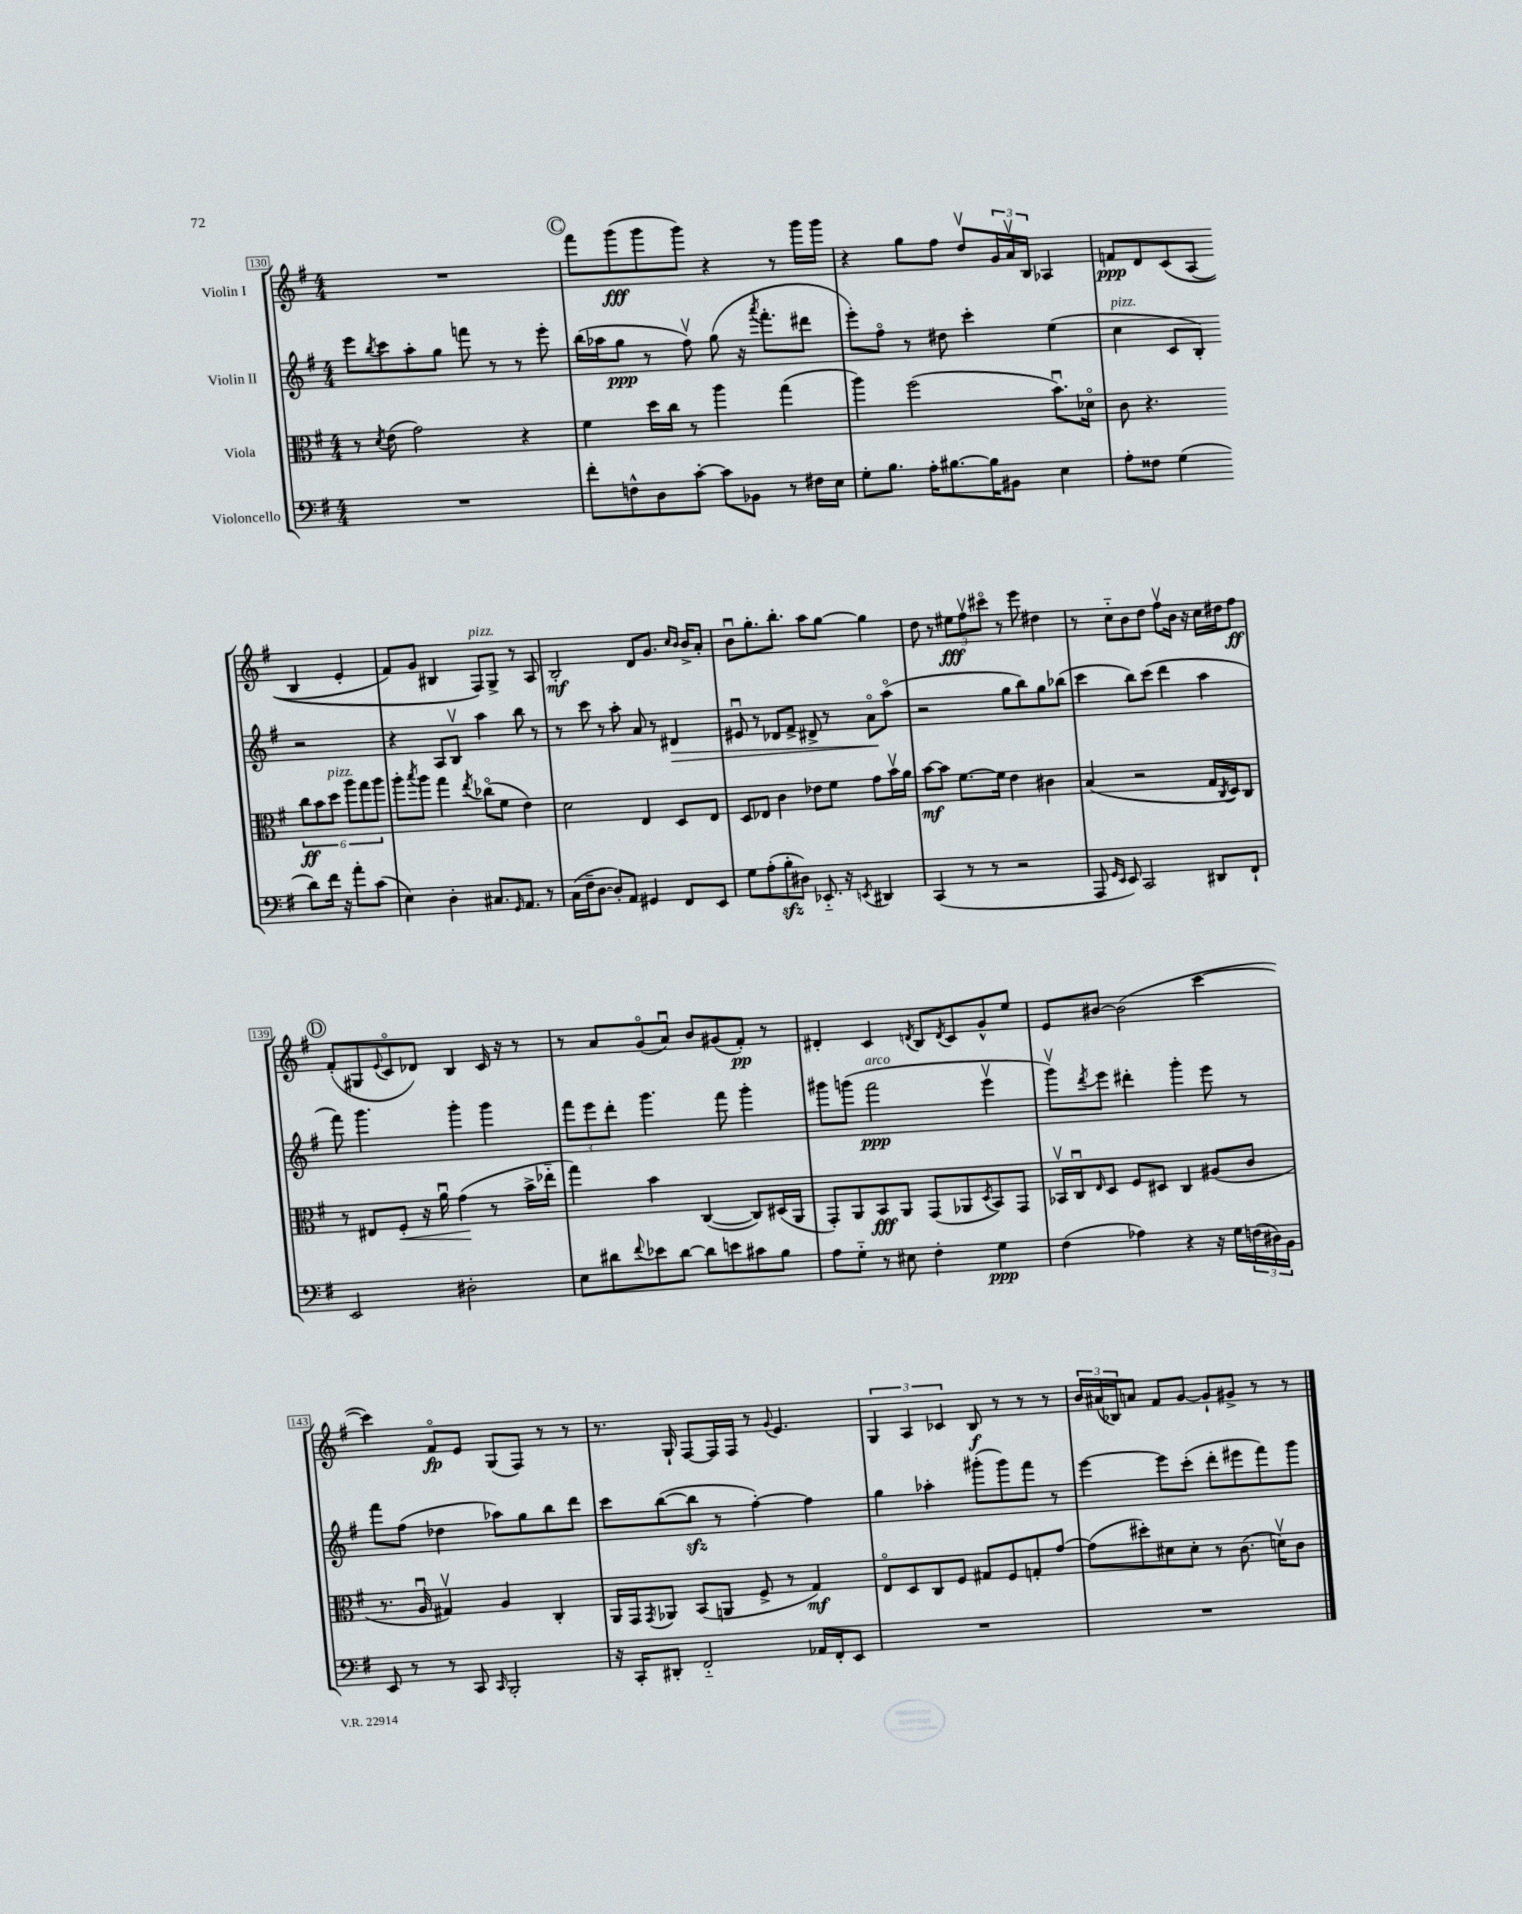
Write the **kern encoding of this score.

**kern	**kern	**kern	**kern
*staff4	*staff3	*staff2	*staff1
*clefF4	*clefC3	*clefG2	*clefG2
*k[f#]	*k[f#]	*k[f#]	*k[f#]
*M4/4	*M4/4	*M4/4	*M4/4
1r	8r	8eee	1r
.	8qd	8qbb	.
.	(8e	8ccc	.
.	2g)	8aa'	.
.	.	8gg	.
.	.	8fff	.
.	.	8r	.
.	4r	8r	.
.	.	8eee'	.
=	=	=	=
8f#'	4f#	(16bb	8fff#
.	.	16aa-	.
8F^^	.	8gg	(8ggg
8D	16dd	8r	8ggg
.	16cc	.	.
[8c'	8r	8ff#v)	8ggg)
8c]	4aa	(8gg	4r
8BB-	.	16r	.
.	.	8qaaa	.
.	.	8.fff#'	.
8r	(4gg	.	8r
16F#	.	8ddd#	16ggg
16E	.	.	16ggg
=	=	=	=
8G'	4aa)	8eee')	4r
8.B	.	8ff#o	.
.	(2ff#	8r	8gg
16A'	.	.	.
[8.B#	.	8dd#	8ff#
.	.	4ccc'	8ddv
16B#]	.	.	.
8BB#	.	.	24g
.	.	.	24av
.	.	.	24B
4E	8.bu)	(4ee	4A-
.	16d-o	.	.
=	=	=	=
8A'	8c	4cc	8f
8F##	4.r	.	8d
(4G	.	8c	&(8c
.	.	8B')	(8A
8d)	12cc	2r	4B
.	12b	.	.
16f#	.	.	.
.	12dd	.	.
16r	.	.	.
8a'	12aa	.	4e'
.	12gg	.	.
(8c	.	.	.
.	12aa	.	.
=	=	=	=
4E)	8aa'	4r	8f#)
.	8qbb	.	.
.	8aa	.	8g
4D'	4gg	8A	4B#
.	.	8Bv	.
.	8qee	.	.
8.C#	(8cc-o	4aa	8F#&)
.	8f#	.	8G^
16qqGG	.	.	.
8.AA	.	.	.
.	4e)	8bb	8r
8r	.	8r	8A
=	=	=	=
(16C	2d	8r	2B'
16F#~	.	.	.
[8D	.	8ccc	.
8D'])	.	8r	.
8AA	.	8aa'	.
4GG#	4E	8a	8d
.	.	8r	8.g
8FF#	8D	4d#	.
.	.	.	16qqcc
.	.	.	16qqb
.	.	.	16b^
8EE	8E	.	8a'
=	=	=	=
8G	8D	8e#u	8bu
(8A'	8E-	8r	8.gg'
8B'	4c	8d-	.
.	.	.	8.bb'
8D#)	.	8f#^	.
8.EE-'~	8e-	8d#^	8aa
.	8f#	8r	[8gg
16r	.	.	.
8qEE	.	.	.
4DD#	8g	8ao	4gg]
.	16bv	(8aao	.
.	16a	.	.
=	=	=	=
(4CC	[8b	2r	8dd
.	8b]	.	8r
8r	[8.f#	.	12ee#
.	.	.	12ff#v
8r	.	.	.
.	.	.	12ccc#o
.	16f#]	.	.
2r	4e	8gg	8r
.	.	8bb)	8eee
.	4c#	8gg	4dd#
.	.	(8bb-	.
=	=	=	=
8AAA	(4B	4ccc	8r
16qqGG	.	.	.
16qqEE	.	.	.
8EE)	.	.	8cc'~
2CC	2r	8bb)	8b
.	.	(8ccc	8dd
.	.	4ddd	8ff#v
.	.	.	16b
.	.	.	16r
8DD#	16G	4aa	16cc
.	8qC	.	.
.	16D)	.	16dd#
8FF#`	8C	.	8ff#
=	=	=	=
2EE	8r	8fff#)	(8f#'
.	8E#	4.ggg	8G#
.	.	.	8qqe
.	8F#'	.	8co
.	16r	.	8d-)
.	16au	.	.
2D#'	(4g	4ggg'	4B
.	8r	4ggg	16c
.	.	.	16r
.	16b^	.	8r
.	16ee-'~	.	.
=	=	=	=
8E	4gg)	12fff#	8r
.	.	12eee	.
8d#	.	.	8a
.	.	12ddd'	.
8qqf#	.	.	.
8e-	4b	4.ggg	(8go
[8d#	.	.	8au)
8d#]	([4C	.	8b
8e	.	8fff#	(8g#
8c#	8C])	4ggg'	8f#')
8B	(16D#	.	8r
.	16AA	.	.
=	=	=	=
8A	8GG')	8ggg#	4d#'
8G'~	8AA	(8ggg	.
8r	8BB	2fff#	4c
8E#	8AA	.	.
.	.	.	8qd
4F#'	(8GG	.	8B
.	.	.	8qd
.	8AA-	.	8c
.	8qD	.	.
4G	8BB)	4eeev	8g^^
.	8GG	.	8ee
=	=	=	=
(4F#	16BB-v	8gggv)	8e
.	16Cu	.	.
.	16qqE	8qddd	.
.	8D	8eee	[8b#
4A-)	8F#	4ddd#'	(2b#]
.	8D#	.	.
4r	4C	4ggg'	.
16r	(8A#	8eee	[4ccc
16G	.	.	.
(24F	8c	8r	.
24D#)	.	.	.
24BB	.	.	.
=	=	=	=
8EE	8.r	8fff#	4ccc])
8r	.	(8ff#	.
.	16Au	.	.
8r	4G#v)	4dd-	8f#o
8CC	.	.	8e
16qqCC	.	.	.
2BBB'	4A	8aa-)	(8G
.	.	8gg	8F#)
.	4C'	8bb	8r
.	.	8ddd	8r
=	=	=	=
16r	16AA	8ccc	8.r
16CC'	16GG	.	.
.	8qGG	.	.
8DD#'	8AA-	([8bb	.
.	.	.	16G`
2FF#'~	(8BB	8bb]	[8F#
.	8AA	8r	16F#]
.	.	.	16F#
.	8F#^	[4ff#')	8r
.	.	.	8qqg
.	8r	.	4.e
16AA-	4G)	4ff#]	.
16FF#'	.	.	.
8EE	.	.	.
=	=	=	=
1r	8Eo	4gg	6G
.	8D	.	.
.	.	.	6A
.	8C	4aa-'	.
.	.	.	6c-
.	8F#	.	.
.	8G#	(8ggg#'	8B
.	8F#	8ggg#)	8r
.	8G'	8fff#	8r
.	[8g	8r	8r
=	=	=	=
1r	(8g]	[4eee	24b
.	.	.	(24a#
.	.	.	24B-)
.	8dd#')	.	8a
.	8d#	8eee]	8f#
.	8d#'	(8ccc'	[8g
.	8r	8ddd'	8g`]
.	(8.c	8eee#	8g#^
.	.	8fff#)	8r
.	16dv)	.	.
.	8c	8ggg	8r
==	==	==	==
*-	*-	*-	*-
